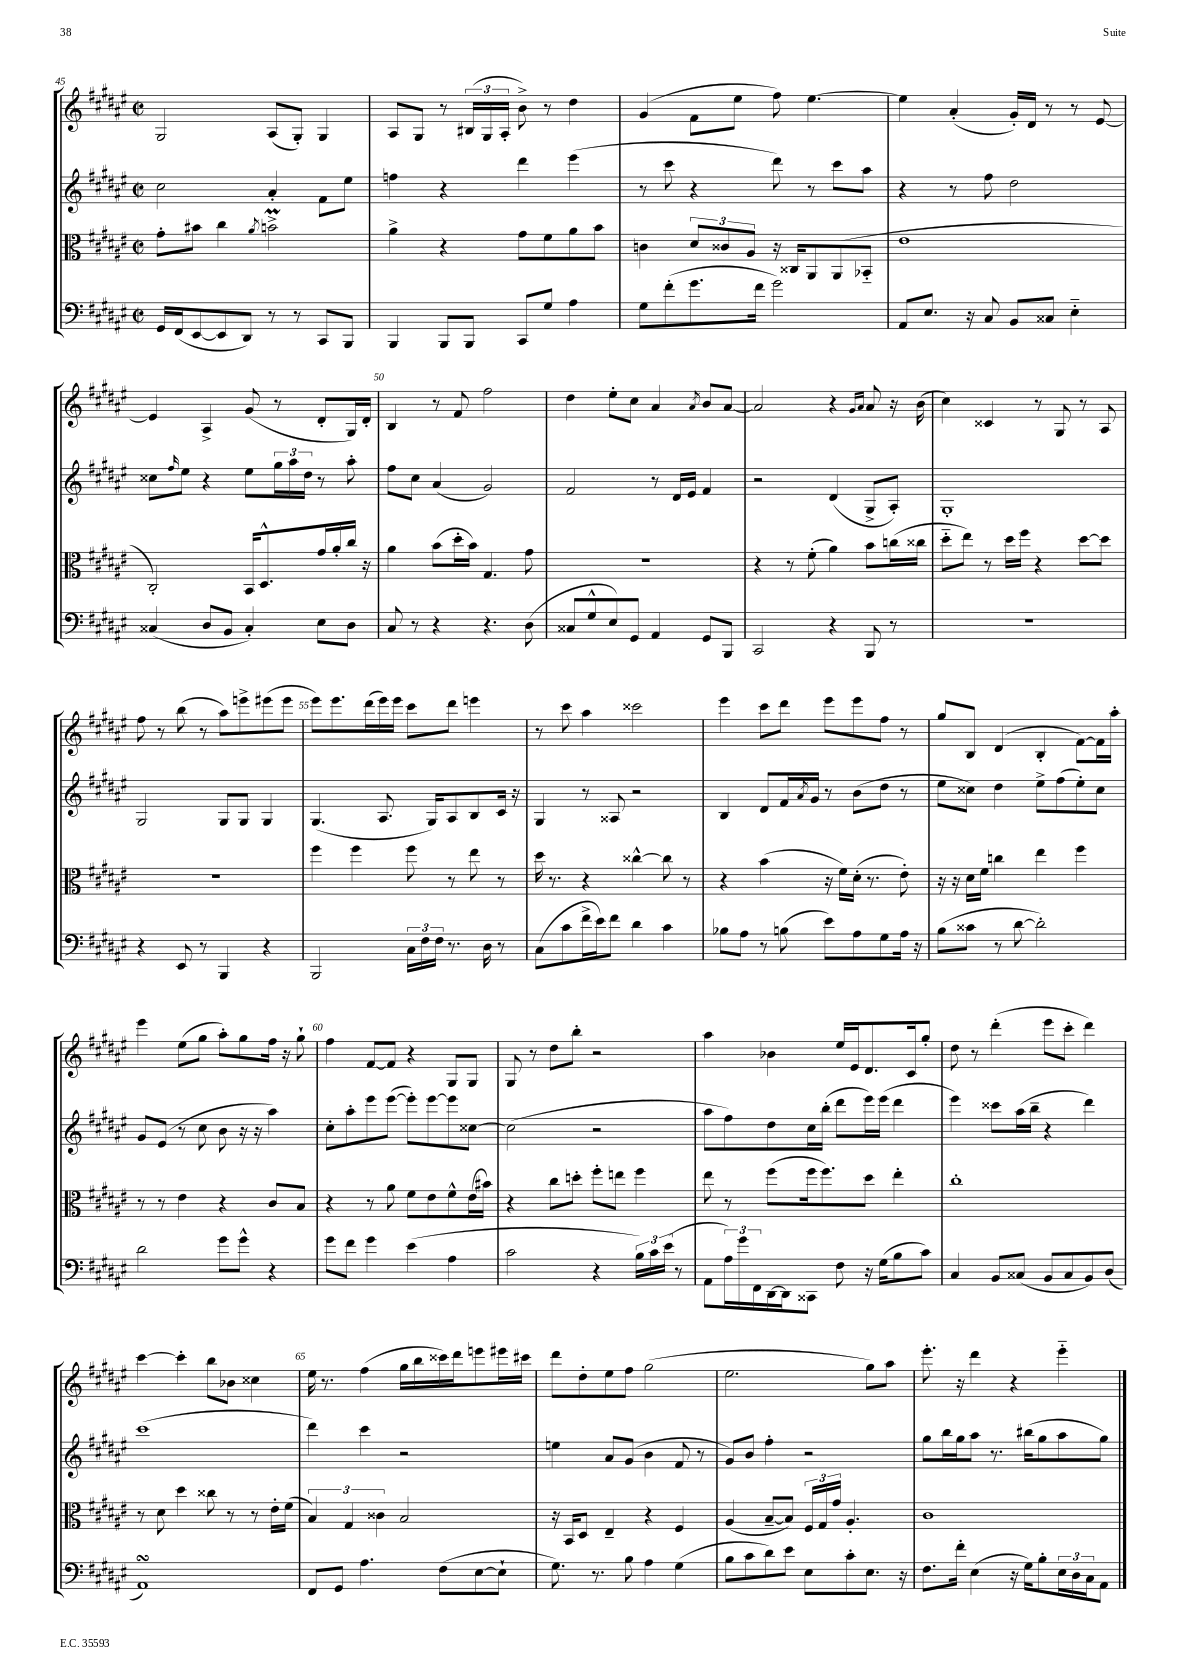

**kern	**kern	**kern	**kern
*staff4	*staff3	*staff2	*staff1
*clefF4	*clefC3	*clefG2	*clefG2
*k[f#c#g#d#a#e#]	*k[f#c#g#d#a#e#]	*k[f#c#g#d#a#e#]	*k[f#c#g#d#a#e#]
*M2/2	*M2/2	*M2/2	*M2/2
*met(c|)	*met(c|)	*met(c|)	*met(c|)
16GG#	8g#'	2cc#	2G#
(16FF#	.	.	.
[8EE#	8b#	.	.
8EE#]	4cc#	.	.
8DD#)	.	.	.
.	8qa#	.	.
8r	2b^	4a#'	(8A#
8r	.	.	8G#')
8CC#	.	8f#	4G#
8BBB	.	8ee#	.
=	=	=	=
4BBB	4a#^	4ff	8A#
.	.	.	8G#
8BBB	4r	4r	8r
8BBB	.	.	(24B#
.	.	.	24G#
.	.	.	24A#'
8CC#	8g#	4ddd#	8b^)
8G#	8f#	.	8r
4A#	8a#	(4eee#	4dd#
.	8b	.	.
=	=	=	=
8G#	4c	8r	(4g#
(8f#'	.	8ccc#	.
8.g#	12d#	4r	8f#
.	12c##	.	.
.	.	.	8ee#
.	12A#	.	.
16f#	.	.	.
2g#)	16r	8ddd#)	8ff#)
.	16C##	.	.
.	8AA#	8r	[4.ee#
.	(8AA#	8ccc#	.
.	8BB-'~	8aa#	.
=	=	=	=
8AA#	1e#	4r	4ee#]
8.E#	.	.	.
.	.	8r	(4a#'
16r	.	.	.
8C#	.	8ff#	.
8BB	.	2dd#	16g#')
.	.	.	16d#
8C##	.	.	8r
4E#'~	.	.	8r
.	.	.	[8e#
=	=	=	=
(4C##	2C#')	8cc##	4e#]
.	.	16qqff#	.
.	.	8ee#	.
8D#	.	4r	4A#^
8BB	.	.	.
4C##')	16BB	8ee#	(8g#
.	8.D#^^	.	.
.	.	24gg#	8r
.	.	24aa#	.
.	.	24dd#	.
8E#	16g#	8r	8d#'
.	16a#'	.	.
8D#	16cc#	8aa#'	16G#)
.	16r	.	16d#'
=	=	=	=
8C#	4a#	8ff#	4B
8r	.	8cc#	.
4r	(8b	(4a#	8r
.	16dd#'	.	8f#
.	16b)	.	.
4.r	4.G#	2g#)	2ff#
(8D#	8g#	.	.
=	=	=	=
8C##	1r	2f#	4dd#
8G#^^	.	.	.
8E#)	.	.	8ee#'
8GG#	.	.	8cc#
4AA#	.	8r	4a#
.	.	16d#	.
.	.	16e#	.
.	.	.	8qa#
8GG#	.	4f#	8b
8BBB	.	.	[8a#
=	=	=	=
2CC#	4r	2r	2a#]
.	8r	.	.
.	(8f#'	.	.
4r	4a#)	(4d#	4r
.	.	.	16qqg#
.	.	.	16qqa#
8BBB	8b	8G#^	8a#
8r	(16cc	8A#')	16r
.	16cc##	.	(16b
=	=	=	=
1r	8dd#'~	1G#'	4cc#)
.	8ee#)	.	.
.	8r	.	4c##
.	16dd#	.	.
.	16ff#	.	.
.	4r	.	8r
.	.	.	8G#
.	[8dd#	.	8r
.	8dd#]	.	8A#
=	=	=	=
4r	1r	2G#	8ff#
.	.	.	8r
8EE#	.	.	(8bb
8r	.	.	8r
4BBB	.	8G#	8aa#)
.	.	8G#	8eee^
4r	.	4G#	(8eee#
.	.	.	8eee#
=	=	=	=
2BBB	4ff#	(4.G#	8eee#)
.	.	.	8.eee#
.	4ff#	.	.
.	.	.	(16ddd#
.	.	8.A#	16eee#)
.	.	.	16eee#
24C#	8ff#	.	8ccc#
24F#	.	.	.
.	.	16G#)	.
24F#	.	.	.
8.r	8r	8A#	8ddd#
.	8ee#	8B	4eee
16D#	.	.	.
8r	8r	16c#	.
.	.	16r	.
=	=	=	=
(8C#	16dd#	4G#	8r
.	8.r	.	.
8c#	.	.	8ccc#
16f#^	4r	8r	4aa#
16e#)	.	.	.
8f#	.	8A##	.
4d#	[4cc##^^	2r	2ccc##
4c#	8cc##]	.	.
.	8r	.	.
=	=	=	=
8B-	4r	4B	4eee#
8A#	.	.	.
8r	(4b	8d#	8ccc#
(8B	.	16f#	8ddd#
.	.	8qa#	.
.	.	16g#	.
8e#)	16r	8r	8eee#
.	16f#)	.	.
8A#	(16d#'	(8b	8eee#
.	8.r	.	.
8G#	.	8dd#	8ff#
16A#	8e#')	8r	8r
16r	.	.	.
=	=	=	=
(8B	16r	8ee#	8gg#
.	16r	.	.
8c##	16d#	8cc##)	8B
.	16f#	.	.
8r	4cc	4dd#	(4d#
[8d#	.	.	.
2d#'])	4ee#	8ee#^	4B'
.	.	(8ff#	.
.	4ff#	8ee#')	[8f#)
.	.	8cc##	16f#]
.	.	.	16aa#'
=	=	=	=
2d#	8r	8g#	4eee#
.	8r	(8e#	.
.	4e#	8r	(8ee#
.	.	8cc#	8gg#
8g#	4r	8b	8aa#')
8g#^^	.	16r	8gg#
.	.	16r	.
4r	8c#	4aa#)	16ff#
.	.	.	16r
.	8B	.	8gg#`
=	=	=	=
8g#	4r	8cc#'	4ff#
8f#	.	8aa#'	.
4g#	8r	8eee#	[8f#
.	8a#	([8eee#	8f#]
(4e#	8f#	8eee#'])	4r
.	8e#	[8eee#	.
4A#	8f#^^	8eee#]	8G#
.	(16e#	[8cc##	8G#
.	16b#)	.	.
=	=	=	=
2c#	4r	(2cc##]	8G#
.	.	.	8r
.	8cc#	.	8dd#
.	8dd'	.	8bb'
4r	8ff#'	2r	2r
.	8ee	.	.
24B)	4ff#	.	.
24c#	.	.	.
(24e#	.	.	.
8r	.	.	.
=	=	=	=
8AA#	8ee#	8aa#	4aa#
24A#)	8r	8ff#)	.
24g#	.	.	.
24FF#	.	.	.
[16DD#	(8ff#	8dd#	4b-
16DD#]	.	.	.
8CC##	16ff#	16cc#	.
.	8.ff#)	(16bb'	.
8F#	.	8ddd#	16ee#
.	.	.	16e#
16r	8dd#	16eee#)	8.d#
(16G#	.	(16eee#	.
8B	4ee#'	4ddd#	.
.	.	.	16c#
8c#)	.	.	8gg#'
=	=	=	=
4C#	1cc#'	4eee#)	8dd#
.	.	.	8r
8BB	.	8ccc##	(4ddd#'
(8C##	.	(16aa#	.
.	.	16bb~	.
8BB	.	4r	8eee#
8C##	.	.	8ccc#'
8BB)	.	4ddd#)	4ddd#)
(8D#	.	.	.
=	=	=	=
1AA#)	8r	(1ccc#	[4ccc#
.	8d#	.	.
.	4dd#	.	4ccc#']
.	8cc##	.	8bb
.	8r	.	8b-
.	8r	.	4cc##
.	16e#'	.	.
.	(16f#	.	.
=	=	=	=
8FF#	6B)	4ddd#)	16ee#
.	.	.	8.r
8GG#	.	.	.
.	6G#	.	.
4.A#	.	4ccc#	(4ff#
.	6c##	.	.
.	2B	2r	16gg#
.	.	.	16bb
(8F#	.	.	16ccc##)
.	.	.	16ddd#
[8E#	.	.	8eee
8E#`]	.	.	16eee#
.	.	.	16ccc#
=	=	=	=
8.G#)	16r	4ee	8ddd#
.	16BB	.	.
.	8D#	.	8dd#'
8.r	.	.	.
.	4E#~	8a#	8ee#
8B	.	(8g#	8ff#
4A#	4r	4b	(2gg#
(4G#	4F#	8f#	.
.	.	8r	.
=	=	=	=
8B	(4A#	8g#)	2.ee#
8c#	.	8b	.
8d#)	[8B~	4ff#'	.
8e#	8B])	.	.
8E#	24F#	2r	.
.	24G#	.	.
.	24g#	.	.
8c#'	4.A#'	.	.
8.E#	.	.	8gg#)
.	.	.	8aa#
16r	.	.	.
=	=	=	=
8.F#	1c#	8gg#	8.eee#'
.	.	16bb	.
16f#'	.	16gg#	16r
(4E#	.	8aa#	4ddd#
.	.	8.r	.
16r	.	.	4r
16G#)	.	(16bb#	.
8B'	.	8gg#	.
24E#	.	8aa#	4eee#'~
24D#	.	.	.
24C#	.	.	.
8AA#	.	8gg#)	.
==	==	==	==
*-	*-	*-	*-
